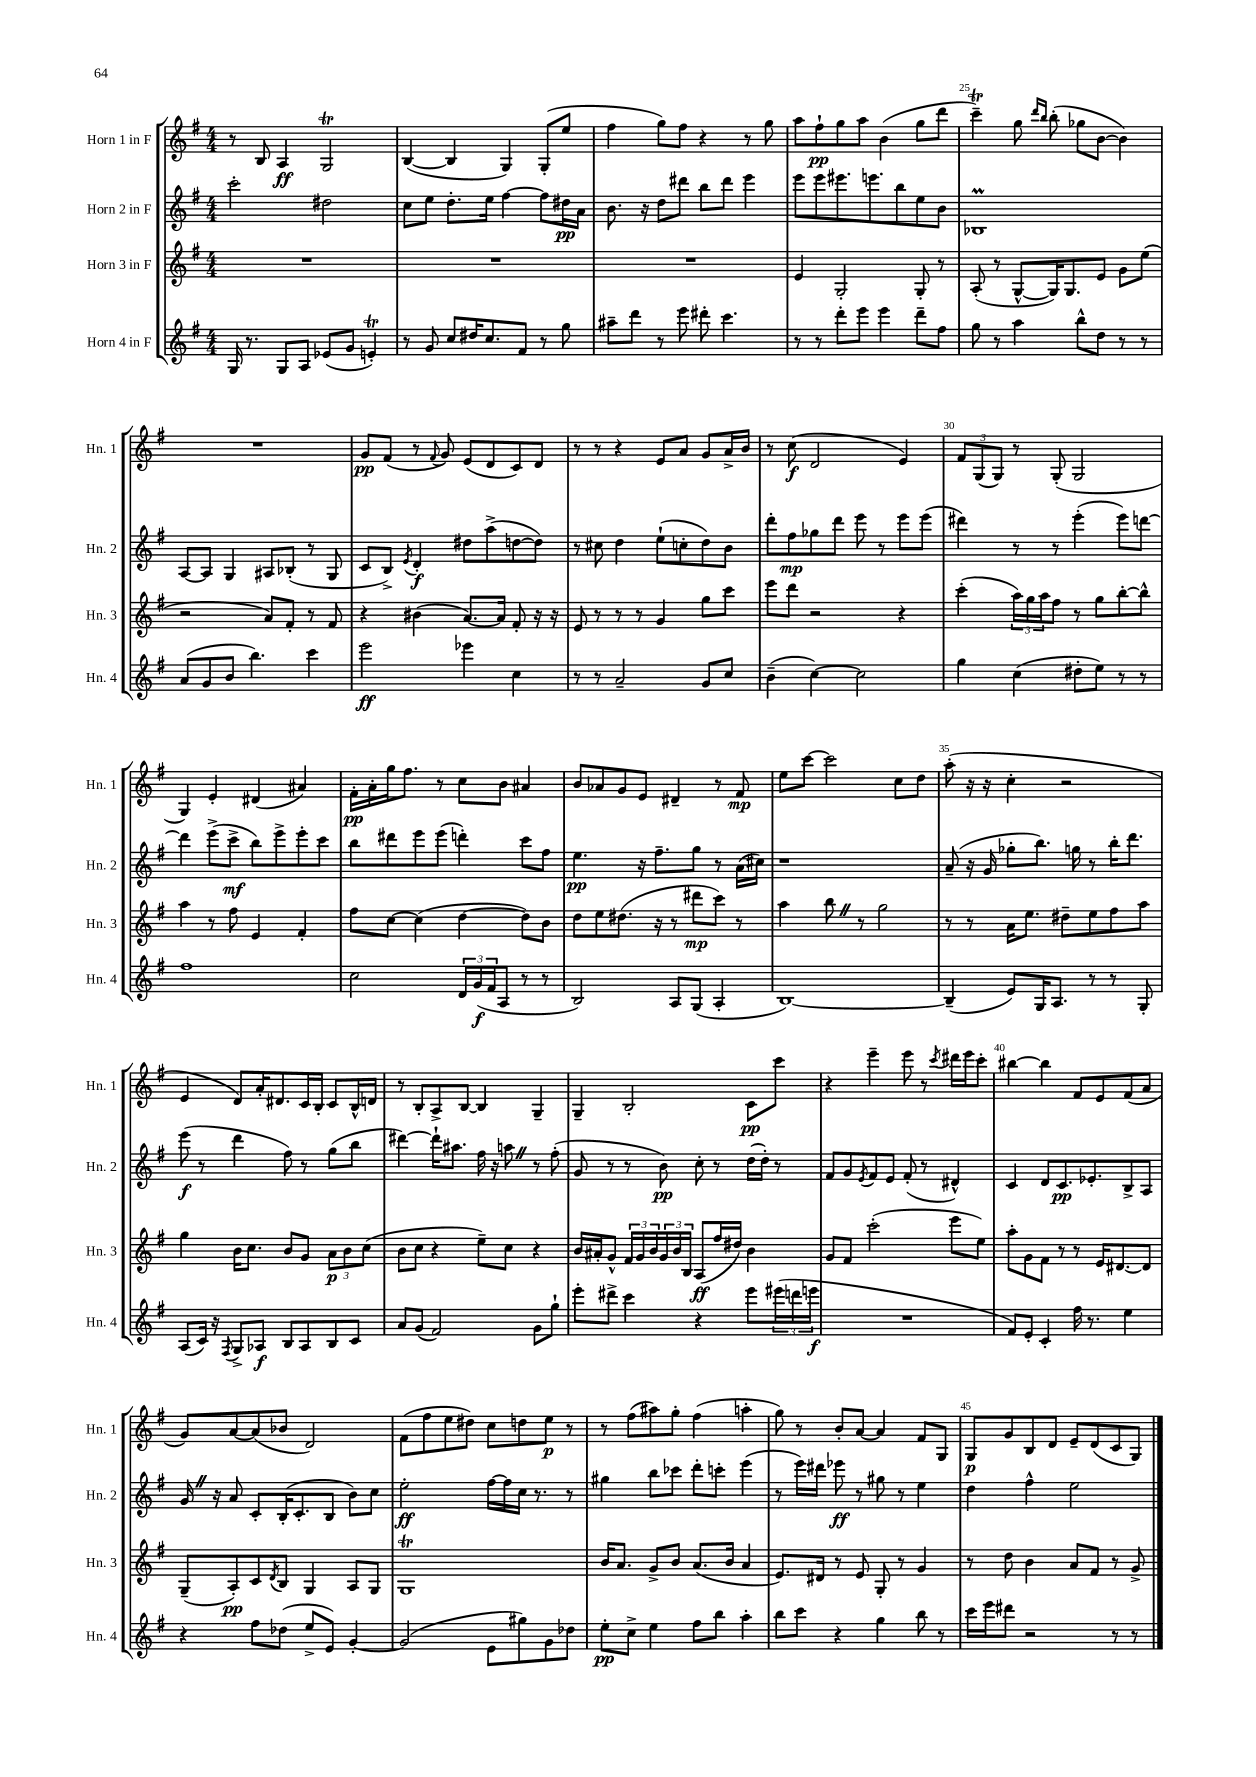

**kern	**kern	**kern	**kern
*staff4	*staff3	*staff2	*staff1
*clefG2	*clefG2	*clefG2	*clefG2
*k[f#]	*k[f#]	*k[f#]	*k[f#]
*M4/4	*M4/4	*M4/4	*M4/4
16G/	1r	2ccc'\	8r
8.r	.	.	.
.	.	.	8B/
8G/L	.	.	4A/
8A/J	.	.	.
(8e-/L	.	2dd#\	2G/
8g/J	.	.	.
4e'/)	.	.	.
=	=	=	=
8r	1r	8cc\L	([4B/
8g/	.	8ee\J	.
8cc/L	.	8.dd'\L	4B/]
16dd#/K	.	.	.
8.cc/	.	16ee\Jk	.
.	.	[4ff#\	4G/)
8f#/J	.	.	.
8r	.	8ff#\]L	(8G'/L
8gg\	.	16dd#\L	8ee/J
.	.	16a\JJ	.
=	=	=	=
8aa#~\L	1r	8.b\	4ff#\
8ddd\J	.	.	.
.	.	16r	.
8r	.	8dd\L	8gg\L)
8eee\	.	8ddd#\J	8ff#\J
8ddd#'\	.	8bb\L	4r
4.ccc\	.	8ddd#\J	.
.	.	4eee\	8r
.	.	.	8gg\
=	=	=	=
8r	4e/	8eee\L	8aa\L
8r	.	8eee\	8ff#`\
8ddd'\L	2G'/	8.eee#\	8gg\
8eee\J	.	.	8aa\J
.	.	8.eee\	.
4eee\	.	.	(4b\
.	.	8bb\	.
8ddd~\L	8G'/	8ee\	8gg\L
8ff#\J	8r	8b\J	8ddd\J
=	=	=	=
8gg\	(8A'/	1B-	4ccc~\)
8r	8r	.	.
4aa\	[8G^^/L	.	8gg\
.	.	.	16qqddd/LL
.	.	.	16qqbb/JJ
.	16G/]K)	.	(8bb'\
.	8.G/	.	.
8bb^^\L	.	.	8gg-\L
8dd\J	8e/J	.	[8b\J
8r	8g\L	.	4b\])
8r	(8ee\J	.	.
=	=	=	=
(8a/L	2r	[8A/L	1r
8g/	.	8A/]J	.
8b/J	.	4G/	.
4.bb\)	.	.	.
.	8a/L)	8A#/L	.
.	8f#'/J	(8B-'/J	.
4ccc\	8r	8r	.
.	8f#/	8G/	.
=	=	=	=
2eee\	4r	8c/L	8g/L
.	.	8B^/J)	(8f#/J
.	.	8qe/	.
.	(4b#\	4d'/	8r
.	.	.	8qqf#/
.	.	.	8g/)
4eee-\	[8.a/L)	8dd#\L	(8e/L
.	.	(8aa^\	8d/
.	16a/]Jk	.	.
4cc\	8f#'/	[8dd\	8c/)
.	16r	8dd\]J)	8d/J
.	16r	.	.
=	=	=	=
8r	8e/	8r	8r
8r	8r	8cc#\	8r
2a~/	8r	4dd\	4r
.	8r	.	.
.	4g/	(8ee`\L	8e/L
.	.	8cc'\	8a/J
8g/L	8gg\L	8dd\)	8g/L
8cc/J	8ccc\J	8b\J	16a^/L
.	.	.	16b/JJ
=	=	=	=
(4b~\	8eee\L	8ddd'\L	8r
.	8ddd\J	8ff#\	(8cc\
[4cc\)	2r	8gg-\	2d/
.	.	8ddd\J	.
2cc\]	.	8eee\	.
.	.	8r	.
.	4r	8eee\L	4e/)
.	.	(8eee\J	.
=	=	=	=
4gg\	(4ccc'\	4ddd#\)	12f#/L
.	.	.	(12G/
.	.	.	12G/J)
(4cc\	24aa\LL)	8r	8r
.	24gg\	.	.
.	24aa\J	.	.
.	8ff#\J	8r	(8G'/
8dd#'\L	8r	(4eee'\	2G/
8ee\J)	8gg\L	.	.
8r	[8bb'\	8eee\L)	.
8r	8bb^^\]J	[8ddd\J	.
=	=	=	=
1ff#	4aa\	4ddd\]	4G/)
.	8r	(8eee^\L	4e'/
.	8ff#\	8ccc^\J	.
.	4e/	8bb\L)	(4d#/
.	.	8eee^\	.
.	4f#'/	8eee'\	4a#/)
.	.	8ccc\J	.
=	=	=	=
2cc\	8ff#\L	8bb\L	16f#'\LL
.	.	.	16a'\
.	[8cc\J	8ddd#\	16gg\J
.	.	.	8.ff#\J
.	(4cc\]	8eee\	.
.	.	(8eee\J	8r
24d/LL	[4dd\	4ddd'\)	8cc\L
(24g/	.	.	.
24f#/J	.	.	.
8A/J	.	.	8b\J
8r	8dd\]L)	8ccc\L	4a#/
8r	8b\J	8ff#\J	.
=	=	=	=
2B/)	8dd\L	4.ee\	8b/L
.	8ee\	.	8a-/
.	(8.dd#\J	.	8g/
.	.	16r	8e/J
.	16r	8.ff#~\L	.
8A/L	8r	.	4d#~/
(8G/J	8ddd#\L	8gg\J	.
4A'/	8ccc\J)	8r	8r
.	8r	(16a\LL	8f#/
.	.	16cc#\JJ)	.
=	=	=	=
[1B)	4aa\	1r	8ee\L
.	.	.	[8ccc\J
.	8bb\	.	2ccc\]
.	8r	.	.
.	2gg\	.	.
.	.	.	8cc\L
.	.	.	8dd\J
=	=	=	=
(4B~/]	8r	(8a~/	(8aa'\
.	8r	16r	16r
.	.	16g/	16r
8e/L)	16a\LK	8gg-'\L	4cc'\
.	8.ee\J	.	.
16G/K	.	8.bb\J)	.
8.A/J	.	.	.
.	8dd#~\L	.	2r
.	.	16gg\	.
8r	8ee\	8r	.
8r	8ff#\	16bb'\LK	.
.	.	8.ddd\J	.
8G'/	8aa\J	.	.
=	=	=	=
(8A/L	4gg\	(8eee\	4e/
16c/Jk)	.	8r	.
16r	.	.	.
8qF#/	.	.	.
8G^/L	16b\LK	4ddd\	8d/L)
.	8.cc\J	.	.
8A-/J	.	.	16a'/K
.	.	.	8.d#/
8B/L	8b/L	8ff#\)	.
8A-/	8g/J	8r	16c/L
.	.	.	16B'/JJ
8B/	12a\L	(8gg\L	8c/L
.	12b\	.	.
8c/J	.	8bb\J	16B^^/L
.	(12cc\J	.	.
.	.	.	16d/JJ
=	=	=	=
8a/L	8b\L	[4ddd#\)	8r
(8g/J	8cc\J	.	8B'/L
2f#/)	4r	16ddd#`\]LK	8A^/
.	.	8.aa#\J	.
.	.	.	[8B/J
.	8ee~\L)	16ff#\	4B/]
.	.	16r	.
.	8cc\J	8aa\	.
8g\L	4r	8r	4G~/
8gg`\J	.	(8ff#'\	.
=	=	=	=
8eee'\L	16b/LL	8g/	4G~/
.	16a#'/J	.	.
8ddd#^\J	8g^^/J	8r	.
4ccc\	24f#/LL	8r	2B'/
.	24g/	.	.
.	24b/	.	.
.	24g/	8b\)	.
.	24b/	.	.
.	24B/JJ	.	.
4r	(8A/L	8cc'\	.
.	16ff#/L	8r	.
.	16dd#/JJ)	.	.
8eee\L	4b\	(16dd\LL	8c\L
.	.	16dd'\JJ)	.
(24eee#\L	.	8r	8ccc\J
24ddd\	.	.	.
24eee\JJ	.	.	.
=	=	=	=
1r	8g/L	8f#/L	4r
.	8f#/J	8g/	.
.	.	8qe/	.
.	(2ccc'\	8f#/	4eee~\
.	.	8e/J	.
.	.	(8f#'/	8eee\
.	.	8r	8r
.	.	.	8qccc/
.	8eee\L	4d#^^/)	16ddd#\LL
.	.	.	16eee\J
.	8ee\J)	.	8ccc'\J
=	=	=	=
8f#/L)	8aa'\L	4c/	[4bb#\
8e'/J	8g\	.	.
4c'/	8f#\J	8d/L	4bb#\]
.	8r	8.c/	.
16ff#\	8r	.	8f#/L
8.r	.	8.e-'/	.
.	16e/LK	.	8e/
.	[8.d#/	.	.
4ee\	.	8B^/	(8f#/
.	8d#/]J	8A/J	8a/J
=	=	=	=
4r	(8G~/L	16g/	8g/L)
.	.	16r	.
.	8A'/)	8a/	[8a/
8ff#\L	8c/	8c'/L	(8a/]
.	8qd/	.	.
(8dd-\J	8B/J	(16B'/K	8b-/J
.	.	8.c'/	.
8ee^/L	4G/	.	2d/)
8e/J)	.	8B/J	.
[4g'/	8A/L	8b\L)	.
.	8G/J	8cc\J	.
=	=	=	=
(2g/]	1G	2ee'\	(8f#\L
.	.	.	8ff#\
.	.	.	8ee\
.	.	.	8dd#\J)
8e\L	.	[16ff#\LL	8cc\L
.	.	16ff#\]	.
8gg#\)	.	16cc\JJ	8dd\
.	.	8.r	.
8g\	.	.	8ee\J
8dd-\J	.	8r	8r
=	=	=	=
8ee'\L	16b/LK	4gg#\	8r
.	8.a/J	.	.
8cc^\J	.	.	(8ff#\L
4ee\	8g^/L	8bb\L	8aa#\)
.	8b/J	8ccc-\J	8gg'\J
8ff#\L	(8.a/L	8ddd'\L	(4ff#\
8bb\J	.	8ccc'\J	.
.	16b/Jk	.	.
4aa'\	4a/	(4eee\	4aa'\
=	=	=	=
8bb\L	8.e/L)	8r	8gg\)
8ccc\J	.	16eee\LL)	8r
.	16d#/Jk	16ddd#\JJ	.
4r	8r	8eee-\	8b'/L
.	8e/	8r	[8a/J
4gg\	8G'/	8gg#\	4a/]
.	8r	8r	.
8bb\	4g/	4ee\	8f#/L
8r	.	.	8G/J
=	=	=	=
16ccc\LL	8r	4dd\	8G/L
16eee\J	.	.	.
8ddd#\J	8dd\	.	8g/
2r	4b\	4ff#^^\	8B/
.	.	.	8d/J
.	8a/L	2ee\	8e~/L
.	8f#/J	.	(8d/
8r	8r	.	8c/
8r	8g^/	.	8G/J)
==	==	==	==
*-	*-	*-	*-
